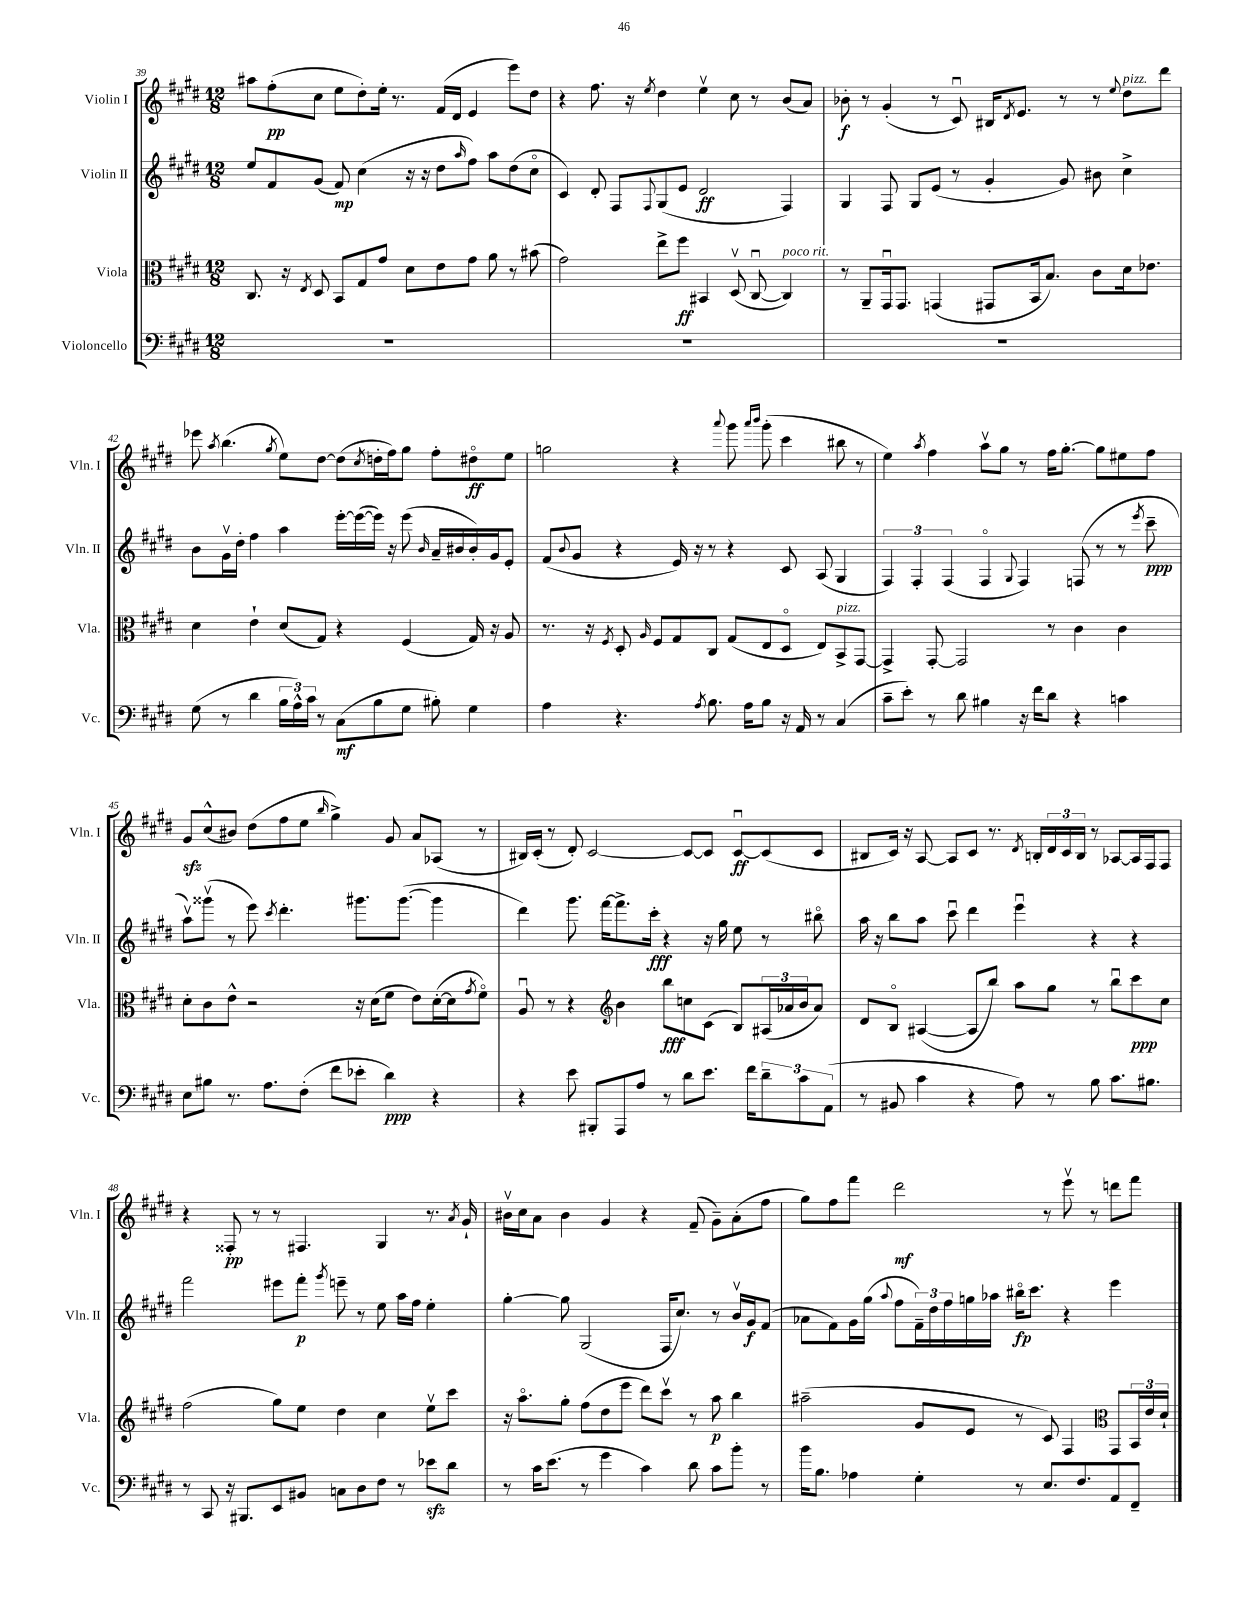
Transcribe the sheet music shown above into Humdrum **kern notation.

**kern	**dynam	**kern	**dynam	**kern	**dynam	**kern	**dynam
*part4	*part4	*part3	*part3	*part2	*part2	*part1	*part1
*staff4	*staff4	*staff3	*staff3	*staff2	*staff2	*staff1	*staff1
*I"Violoncello	*	*I"Viola	*	*I"Violin II	*	*I"Violin I	*
*I'Vc.	*	*I'Vla.	*	*I'Vln. II	*	*I'Vln. I	*
*clefF4	*	*clefC3	*	*clefG2	*	*clefG2	*
*k[f#c#g#d#]	*	*k[f#c#g#d#]	*	*k[f#c#g#d#]	*	*k[f#c#g#d#]	*
*M12/8	*	*M12/8	*	*M12/8	*	*M12/8	*
=39	=39	=39	=39	=39	=39	=39	=39
1.r	.	8.C#/	.	8ee/L	.	8aa#X\L	.
.	.	.	.	8f#/	.	(8ff#'\	pp
.	.	16r	.	.	.	.	.
.	.	8qE/	.	.	.	.	.
.	.	8D#/	.	(8g#/J	.	8cc#\J	.
.	.	8BB/L	.	8f#/)	mp	8ee\L	.
.	.	8G#/	.	(4cc#\	.	8dd#'\)	.
.	.	8g#/J	.	.	.	16ee'\Jk	.
.	.	.	.	.	.	8.r	.
.	.	8d#\L	.	16r	.	.	.
.	.	.	.	16r	.	.	.
.	.	8e\	.	8dd#\L	.	(16f#/LL	.
.	.	.	.	.	.	16d#/JJ	.
.	.	.	.	16qqaa/	.	.	.
.	.	8g#\J	.	8ff#\J)	.	4e/	.
.	.	8a\	.	8aa\L	.	.	.
.	.	8r	.	(8dd#\	.	8eee\L)	.
.	.	(8b#X\	.	8cc#\J	.	8dd#\J	.
=40	=40	=40	=40	=40	=40	=40	=40
1.r	.	2g#\)	.	4c#/)	.	4r	.
.	.	.	.	8d#'/	.	8.ff#\	.
.	.	.	.	8F#/L	.	.	.
.	.	.	.	.	.	16r	.
.	.	.	.	8qqF#/	.	8qee/	.
.	.	8ee^\L	.	(8G#/	.	4dd#\	.
.	.	8ff#\J	ff	8e/J	.	.	.
.	.	4BB#X/	.	2d#/	ff	4eev\	.
.	.	(8D#v/	.	.	.	8cc#\	.
.	.	[8C#u/	.	.	.	8r	.
!	!	!LO:TX:a:i:t=poco rit.	!	!	!	!	!
.	.	4C#/])	.	4F#/)	.	(8b/L	.
.	.	.	.	.	.	8a/J)	.
=41	=41	=41	=41	=41	=41	=41	=41
1.r	.	8r	.	4G#/	.	8b-X'\	f
.	.	8AA~/L	.	.	.	8r	.
.	.	16GG#u/k	.	8F#/	.	(4g#'/	.
.	.	8.GG#/J	.	.	.	.	.
.	.	.	.	8G#/L	.	.	.
.	.	(4GGn/	.	(8e/J	.	8r	.
.	.	.	.	8r	.	8c#u/)	.
.	.	8GG#X/L	.	4g#'/	.	16B#X/KL	.
.	.	.	.	.	.	8qd#/	.
.	.	.	.	.	.	8.e/J	.
.	.	16BB/k	.	.	.	.	.
.	.	8.B/J)	.	.	.	.	.
.	.	.	.	8g#/)	.	8r	.
.	.	8c#\L	.	8b#X\	.	8r	.
.	.	.	.	.	.	8qqee/	.
!	!	!	!	!	!	!LO:TX:a:i:t=pizz.	!
.	.	16d#\k	.	4cc#^\	.	8dd#\L	.
.	.	8.e-X\J	.	.	.	.	.
.	.	.	.	.	.	8ddd#\J	.
!!LO:LB:g=z
=42	=42	=42	=42	=42	=42	=42	=42
(8G#\	.	4d#\	.	8b\L	.	8eee-X\	.
.	.	.	.	.	.	8qaa/	.
8r	.	.	.	16g#v\L	.	(4.bb\	.
.	.	.	.	16dd#'\JJ	.	.	.
4d#\	.	4e`\	.	4ff#\	.	.	.
.	.	.	.	.	.	8qgg#/	.
24B\LL	.	(8d#/L	.	4aa\	.	8ee\L)	.
24A^^\)	.	.	.	.	.	.	.
24c#\JJ	.	.	.	.	.	.	.
8r	.	8G#/J)	.	.	.	[8dd#\J	.
(8C#\L	mf	4r	.	[16eee'\LL	.	(8dd#\L]	.
.	.	.	.	(16eee\_	.	.	.
.	.	.	.	.	.	8qcc#/	.
8B\	.	.	.	16eee\JJ])	.	16ddn'\L	.
.	.	.	.	16r	.	16ff#\J)	.
8G#\J	.	(4F#/	.	(8eee\	.	8gg#\J	.
.	.	.	.	16qqb/	.	.	.
8B#X'\)	.	.	.	16a~/LL	.	8ff#'\L	.
.	.	.	.	16b#X/	.	.	.
4G#\	.	16G#/)	.	16b#'/)	.	8dd#X\	ff
.	.	16r	.	16g#/J	.	.	.
.	.	8A/	.	8e'/J	.	8ee\J	.
=43	=43	=43	=43	=43	=43	=43	=43
4A\	.	8.r	.	(8f#/L	.	2ggn\	.
.	.	.	.	8qqb/	.	.	.
.	.	.	.	8g#/J	.	.	.
.	.	16r	.	.	.	.	.
.	.	8qF#/	.	.	.	.	.
4.r	.	8D#'/	.	4r	.	.	.
.	.	16qqA/	.	.	.	.	.
.	.	8F#/L	.	.	.	.	.
.	.	8G#/	.	16e/)	.	4r	.
.	.	.	.	16r	.	.	.
8qA/	.	.	.	.	.	.	.
8.B\	.	8C#/J	.	8r	.	.	.
.	.	.	.	.	.	8qqaaa/	.
.	.	(8G#/L	.	4r	.	8ggg#\	.
16A\KL	.	.	.	.	.	.	.
.	.	.	.	.	.	16qqaaa/LL	.
.	.	.	.	.	.	16qqbbb/JJ	.
8B\J	.	8E/	.	.	.	(8ggg#'\	.
16r	.	8D#/J	.	8c#/	.	4ccc#\	.
16AA/	.	.	.	.	.	.	.
8r	.	8E/L)	.	(8A/	.	.	.
!	!	!LO:TX:a:i:t=pizz.	!	!	!	!	!
(4C#/	.	8BB^/	.	4G#/	.	8bb#X\	.
.	.	[8GG#/J	.	.	.	8r	.
=44	=44	=44	=44	=44	=44	=44	=44
8c#~\L	.	4GG#^/]	.	6F#/)	.	4ee\)	.
8e'\J)	.	.	.	.	.	.	.
.	.	.	.	6F#'/	.	.	.
.	.	.	.	.	.	8qaa/	.
8r	.	[8GG#'/	.	.	.	4ff#\	.
.	.	.	.	(6F#/	.	.	.
8d#\	.	2GG#/]	.	.	.	.	.
4B#X\	.	.	.	4F#/	.	8aav\L	.
.	.	.	.	.	.	8gg#\J	.
.	.	.	.	8qqG#/	.	.	.
16r	.	.	.	4F#/)	.	8r	.
16f#\KL	.	.	.	.	.	.	.
8d#\J	.	8r	.	.	.	16ff#\KL	.
.	.	.	.	.	.	[8.gg#'\J	.
4r	.	4c#\	.	(8Fn/	.	.	.
.	.	.	.	8r	.	8gg#\L]	.
4cn\	.	4c#\	.	8r	.	8ee#X\	.
.	.	.	.	8qeee/	.	.	.
.	.	.	.	8ccc#~\	ppp	8ff#\J	.
!!LO:LB:g=z
=45	=45	=45	=45	=45	=45	=45	=45
8E\L	.	8d#'\L	.	8aav\L)	.	8g#zz/L	.
8B#X\J	.	8c#\	.	(8ggg##Xv\J	.	(8cc#^^/	.
8.r	.	8e^^\J	.	8r	.	8b#X/J)	.
.	.	2r	.	8eee\)	.	(8dd#\L	.
8.A\L	.	.	.	.	.	.	.
.	.	.	.	8qccc#/	.	.	.
.	.	.	.	4.ddd#'\	.	8ff#\	.
(8F#'\J	.	.	.	.	.	8ee\J	.
.	.	.	.	.	.	16qqbb/	.
8f#\L	.	.	.	.	.	4gg#^\)	.
8e-X'\J	.	16r	.	8.ggg#X\L	.	.	.
.	.	(16d#\KL	.	.	.	.	.
4d#\)	ppp	8f#\J	.	.	.	8g#/	.
.	.	.	.	([8.ggg#\J	.	.	.
.	.	8e\L)	.	.	.	8a/L	.
4r	.	([16d#'\L	.	4ggg#\]	.	(8A-X/J	.
.	.	16d#\J]	.	.	.	.	.
.	.	8qg#/	.	.	.	.	.
.	.	8f#\J)	.	.	.	8r	.
=46	=46	=46	=46	=46	=46	=46	=46
4r	.	8Au/	.	4ddd#\)	.	16B#X/LL)	.
.	.	.	.	.	.	(16c#'/JJ	.
.	.	8r	.	.	.	8r	.
8e\	.	4r	.	8.ggg#\	.	8d#'/)	.
8BBB#X'/L	.	.	.	.	.	[2c#/	.
.	.	.	.	[16fff#\KL	.	.	.
*	*	*clefG2	*	*	*	*	*
8AAA/	.	4b\	.	8.fff#^\]	.	.	.
8A/J	.	.	.	.	.	.	.
.	.	.	.	16ccc#'\Jk	fff	.	.
8r	.	8bb\L	fff	4r	.	.	.
8d#\L	.	8ccn\	.	.	.	8c#/L_	.
8.e\J	.	(8c#\J	.	16r	.	8c#/J]	.
.	.	.	.	16gg#\	.	.	.
.	.	8B/L)	.	8ee\	.	[8c#u/L	ff
16f#\KL	.	.	.	.	.	.	.
12d#~\	.	(24A#X/L	.	8r	.	(8c#/]	.
.	.	24a-X/	.	.	.	.	.
12c#\	.	24b/J	.	.	.	.	.
.	.	8a-/J)	.	8bb#X\	.	8c#/J	.
(12AA\J	.	.	.	.	.	.	.
=47	=47	=47	=47	=47	=47	=47	=47
8r	.	8d#/L	.	16aa\	.	8B#X/L	.
.	.	.	.	16r	.	.	.
8BB#X/	.	8B/J	.	8bb\L	.	16c#/Jk)	.
.	.	.	.	.	.	16r	.
4c#\	.	([4A#X/	.	8aa\J	.	[8A/	.
.	.	.	.	8ccc#u\	.	8A/L]	.
4r	.	8A#/L]	.	4ddd#\	.	8c#/J	.
.	.	8bb/J)	.	.	.	8.r	.
8A\)	.	8aa\L	.	4eeeu\	.	.	.
.	.	.	.	.	.	8qd#/	.
.	.	.	.	.	.	16Bn'/LL	.
8r	.	8gg#\J	.	.	.	24d#/	.
.	.	.	.	.	.	24c#/	.
.	.	.	.	.	.	24B/JJ	.
8B\	.	8r	.	4r	.	8r	.
8.c#\L	.	8bbu\L	.	.	.	[8A-X/L	.
.	.	8ccc#\	ppp	4r	.	16A-/L]	.
8.B#X\J	.	.	.	.	.	16F#/J	.
.	.	8cc#\J	.	.	.	8F#/J	.
!!LO:LB:g=z
=48	=48	=48	=48	=48	=48	=48	=48
8r	.	(2ff#\	.	2fff#\	.	4r	.
8CC#/	.	.	.	.	.	.	.
16r	.	.	.	.	.	8F##X'/	pp
8.BBB#X/L	.	.	.	.	.	.	.
.	.	.	.	.	.	8r	.
8EE/	.	8gg#\L)	.	8eee#X\L	.	8r	.
8BB#X/J	.	8ee\J	.	8fff#'\J	p	4.F#X/	.
.	.	.	.	8qggg#/	.	.	.
8Cn\L	.	4dd#\	.	8eeen~\	.	.	.
8D#\	.	.	.	8r	.	.	.
8F#\J	.	4cc#\	.	8ee\	.	4G#/	.
8r	.	.	.	16aa\LL	.	.	.
.	.	.	.	16ff#\JJ	.	.	.
8e-Xzz\L	.	8eev\L	.	4ee'\	.	8.r	.
8d#\J	.	8ccc#\J	.	.	.	.	.
.	.	.	.	.	.	8qa/	.
.	.	.	.	.	.	16g#`/	.
=49	=49	=49	=49	=49	=49	=49	=49
8r	.	16r	.	[4gg#'\	.	16b#Xv\LL	.
.	.	8.aa\L	.	.	.	16cc#\J	.
16c#\KL	.	.	.	.	.	8a\J	.
(8.e\J	.	.	.	.	.	.	.
.	.	8gg#'\J	.	8gg#\]	.	4b#\	.
8r	.	(8ff#\L	.	(2G#/	.	.	.
4g#\	.	8dd#\	.	.	.	4g#/	.
.	.	8eee\J	.	.	.	.	.
4c#\)	.	8ddd#\L)	.	.	.	4r	.
.	.	8ccc#v\J	.	16F#/KL	.	.	.
.	.	.	.	8.cc#/J)	.	.	.
8d#\	.	8r	.	.	.	(8f#~/	.
8c#\L	.	8aa\	p	8r	.	8g#~\L)	.
8b'\J	.	4bb\	.	16bv/LL	.	(8a'\	.
.	.	.	.	16g#/J	f	.	.
8r	.	.	.	(8f#/J	.	8ff#\J	.
=50	=50	=50	=50	=50	=50	=50	=50
16b\KL	.	(2aa#X~\	.	8a-X\L	.	8gg#\L)	.
8.B\J	.	.	.	.	.	.	.
.	.	.	.	8f#\)	.	8ff#\	.
4A-X\	.	.	.	16g#\L	.	8fff#\J	.
.	.	.	.	(16gg#\JJ	.	.	.
.	.	.	.	8qqaa/	.	.	.
.	.	.	.	8ff#\L	.	2ddd#\	mf
4G#'\	.	8g#/L	.	24f#~\L)	.	.	.
.	.	.	.	24dd#\	.	.	.
.	.	.	.	24ff#\	.	.	.
.	.	8e/J	.	16ggn\	.	.	.
.	.	.	.	16aa-X\JJ	.	.	.
8r	.	8r	.	16bb#X\KL	fp	.	.
.	.	.	.	8.ccc#\J	.	.	.
8.E/L	.	8c#/)	.	.	.	8r	.
.	.	4F#/	.	4r	.	8eeev\	.
8.F#/	.	.	.	.	.	.	.
.	.	.	.	.	.	8r	.
*	*	*clefC3	*	*	*	*	*
8AA/	.	8GG#/L	.	4eee\	.	8dddn\L	.
8FF#~/J	.	24BB/L	.	.	.	8fff#\J	.
.	.	24e/	.	.	.	.	.
.	.	24d#`/JJ	.	.	.	.	.
==	==	==	==	==	==	==	==
*-	*-	*-	*-	*-	*-	*-	*-
